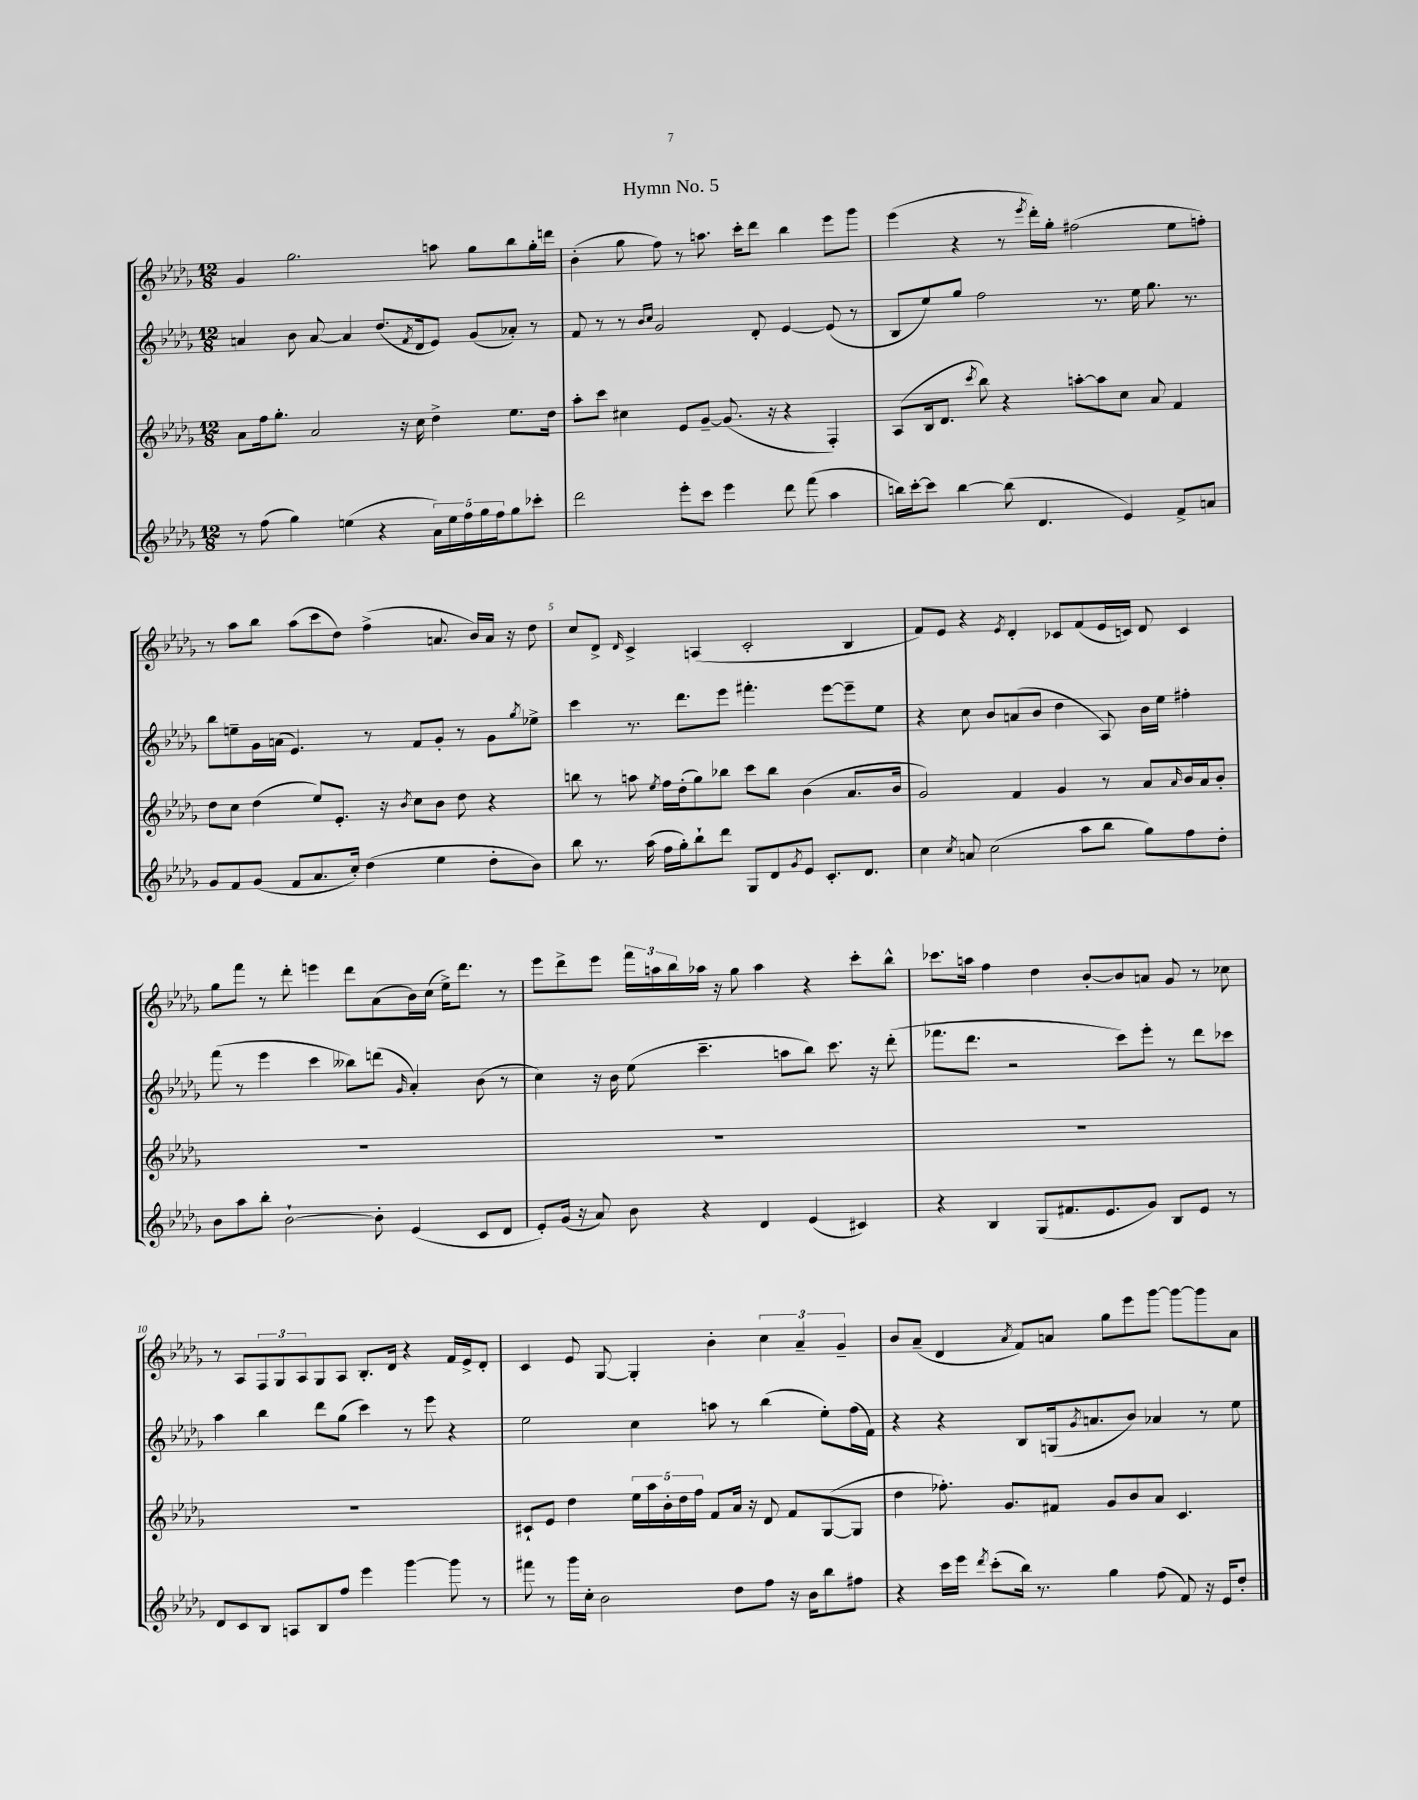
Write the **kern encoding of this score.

**kern	**kern	**kern	**kern
*staff4	*staff3	*staff2	*staff1
*clefG2	*clefG2	*clefG2	*clefG2
*k[b-e-a-d-g-]	*k[b-e-a-d-g-]	*k[b-e-a-d-g-]	*k[b-e-a-d-g-]
*M12/8	*M12/8	*M12/8	*M12/8
8r	8a-	4a	4g-
(8ff	16ff	.	.
.	8.gg-'	.	.
4gg-)	.	8b-	2.gg-
.	2a-	[8a	.
(4ee	.	4a]	.
4r	.	(8.dd-	.
.	16r	.	.
.	.	8qf	.
.	16cc	16d-	.
20a-)	4dd-^	8e-)	8aa
20ee	.	.	.
20ff	.	.	.
.	.	(8g-	8gg-
20gg-	.	.	.
20ff	.	.	.
8gg-	8.ee-	8a-')	8bb-
8ccc-'	.	8r	16gg-'
.	16dd-	.	16ddd
=	=	=	=
2ddd-	8aa-'	8f	(4b-'
.	8ccc	8r	.
.	4cc#	8r	8gg-
.	.	16qqb-	.
.	.	16qqcc	.
.	.	2g-	8ff)
8eee-'	8e-	.	8r
8ccc	[8g-~	.	8.aa
4eee-	(8.g-]	.	.
.	.	.	16ccc'
.	.	8d-'	8ddd-
.	16r	.	.
8ddd-	4r	[4e-	4bb-
(8fff	.	.	.
4aa-	4F')	(8e-]	8eee-
.	.	8r	8ggg-
=	=	=	=
16bb)	(8A-	8B-	(4eee-
[16ccc'	.	.	.
8ccc]	16B-	8ee-)	.
.	8.d-	.	.
[4bb	.	8gg-	4r
.	8qccc	.	.
.	8bb-)	2ff	.
(8bb]	4r	.	8r
.	.	.	8qeee-
4.d-	.	.	16ddd-')
.	.	.	16gg-'
.	[8aa'	.	(2ff#
.	8aa]	8.r	.
4e-)	8cc	.	.
.	.	16ee-	.
.	8a-	8.gg-	.
8f^	4f	.	8ee-
.	.	8.r	.
8a	.	.	8ff')
=	=	=	=
8g-	8dd-	8bb-	8r
8f	8cc	8ee~	8aa-
(8g-	(4dd-	16g-	8bb-
.	.	(16a	.
8f	.	4.e-)	(8aa-
8.a-	8ee-)	.	8ccc
.	8.e-'	.	8dd-)
16cc')	.	.	.
(4dd-	.	8r	(4ff^
.	16r	.	.
.	8qb-	.	.
.	8cc	8f	.
4ee-	8b-	8g-'	8.a
.	8dd-	8r	.
.	.	.	16b-)
8dd-'	4r	8g-	16a
.	.	.	16r
.	.	8qgg-	.
8b-)	.	8ee-^	8dd-
=	=	=	=
8bb-	8bb	4ccc	8cc
8.r	8r	.	8d-^
.	.	.	16qqd-
.	8aa	8.r	4c^
(16aa-	.	.	.
.	8qee-	.	.
16ff	16ff	.	.
16gg-')	(16dd-'	8.ddd-	.
8bb-`	8gg-)	.	(4A
8ddd-	8bb-	8eee-	.
8G-	8ccc	4.fff#'	2c'
8d-	8bb-	.	.
8qg-	.	.	.
8e-	(4b-	.	.
8.c'	.	[8eee-	.
.	8.a-	8eee-~]	4B-
8.d-	.	.	.
.	.	8ee-	.
.	16b-	.	.
=	=	=	=
4cc	2g-)	4r	8f)
.	.	.	8e-
8qcc	.	.	.
8a	.	8cc	4r
(2cc	.	8b-	.
.	.	.	8qe-
.	4f	(8a	4d-'
.	.	8b-	.
.	4g-	4dd-	8c-
8aa-	.	.	(8f
8bb-	8r	8A-)	16e-
.	.	.	16c)
8gg-)	8a-	16b-	8d-
.	.	16ee-	.
.	16qqa-	.	.
8ff	16b-	4ff#'	4c
.	16a-	.	.
8dd-'	8b-'	.	.
=	=	=	=
8b-	1.r	(8fff	8gg-
8aa-	.	8r	8fff
8bb-'	.	4eee-	8r
[2b-`	.	.	8ddd-'
.	.	4ccc	4eee
.	.	8bb--)	8ddd-
8b-']	.	(8ddd	(8a-
.	.	16qqg-	.
(4e-	.	4a-')	16b-)
.	.	.	(16cc
.	.	.	16ee-^)
.	.	.	8.ddd-
8c	.	(8b-	.
8d-	.	8r	8r
=	=	=	=
8e-')	1.r	4cc)	8eee-
(16g-	.	.	8ddd-^
16r	.	.	.
8a-)	.	16r	8eee-
.	.	16b-	.
8b-	.	(8ee-	24fff
.	.	.	24aa
.	.	.	24bb-
4r	.	4.ccc~	16aa-
.	.	.	16r
.	.	.	8gg-
4d-	.	.	4aa-
.	.	8aa	.
(4e-	.	8bb-)	4r
.	.	8.ccc	.
4c#)	.	.	8ccc'
.	.	16r	.
.	.	(8ddd-'	8bb-^^
=	=	=	=
4r	1.r	8.fff-	8.ccc-
.	.	8.ddd-	16aa
4B-	.	.	4ff
.	.	2r	.
(8G-	.	.	4dd-
8.f#	.	.	.
.	.	.	[8b-'
8.e-	.	.	.
.	.	8ccc)	8b-]
8g-)	.	8eee-'	8a
8B-	.	8r	8g-
8e-	.	8ddd-	8r
8r	.	8ccc-	8cc-
=	=	=	=
8d-	1.r	4aa-	8r
8c	.	.	8A-
8B-	.	4bb-	12F
.	.	.	12G-
8A	.	.	.
.	.	.	12A-
8B-	.	8ddd-	8G-
8ff	.	(8gg-	8A-
4eee-	.	4ccc)	8.B-'
.	.	.	16d-
[4ggg-	.	8r	4r
.	.	8eee-	.
8ggg-]	.	4r	16f
.	.	.	16e-^
8r	.	.	8d-'
=	=	=	=
8fff#	8c#`	2ee-	4c
8r	8e-	.	.
16ggg-	4dd-	.	8e-
16cc'	.	.	.
2b-	.	.	[8G-
.	20ee-	4cc	4G-']
.	20aa-	.	.
.	20b-'	.	.
.	20dd-	.	.
.	20ff	.	.
.	8f	8aa	4b-'
8dd-	16a-	8r	.
.	16r	.	.
8ff	8d-	(4bb-	6cc
16r	8f	.	.
.	.	.	6a-~
16b-	.	.	.
8bb-	([8G-	8ee-')	.
.	.	.	6g-~
8ff#	8G-]	(16ff	.
.	.	16f)	.
=	=	=	=
4r	4dd-	4r	8b-
.	.	.	(8a-~
16ccc	8.ff-')	4r	4d-
16eee-	.	.	.
8qddd-	.	.	.
(8ccc'	.	.	.
.	8.g-	.	.
.	.	.	8qa-
16bb-)	.	8B-	8f)
8.r	.	.	.
.	8f#	(16G	8a
.	.	8qg-	.
.	.	8.a	.
4gg-	8g-	.	8gg-
.	8b-	8b-)	8eee-
(8ff	8a-	4a-	[8ggg-
8f)	4.c	.	8ggg-_
16r	.	8r	8ggg-]
16e-	.	.	.
8dd-'	.	8ee-	8a
==	==	==	==
*-	*-	*-	*-
